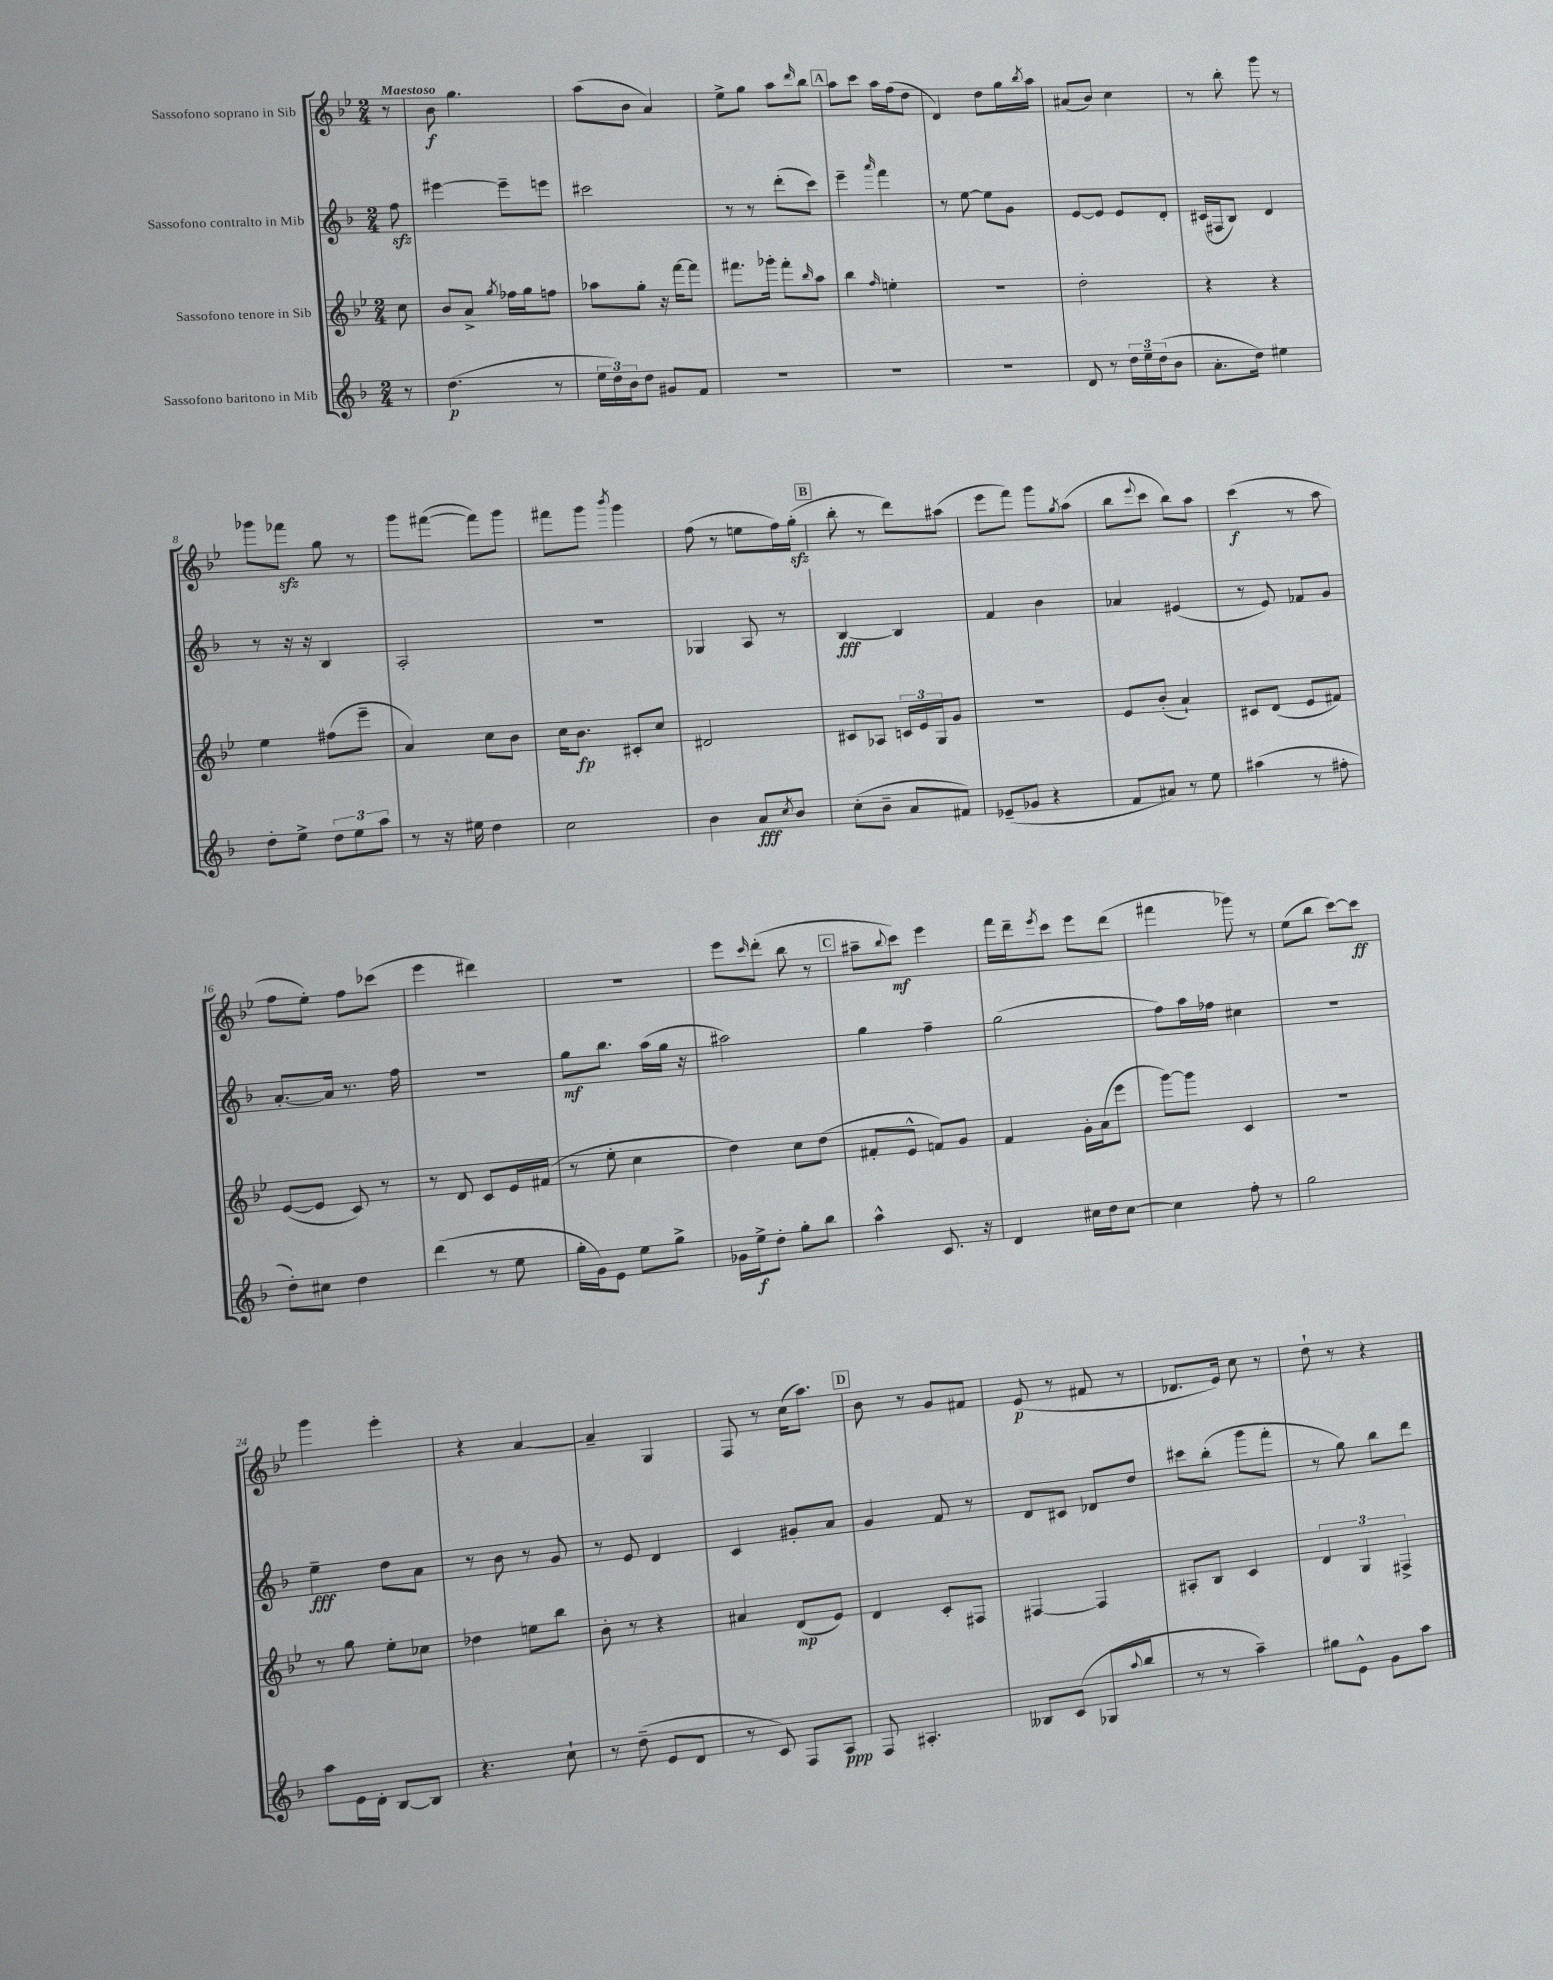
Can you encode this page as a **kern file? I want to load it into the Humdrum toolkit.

**kern	**kern	**kern	**kern
*staff4	*staff3	*staff2	*staff1
*clefG2	*clefG2	*clefG2	*clefG2
*k[b-]	*k[b-e-]	*k[b-]	*k[b-e-]
*M2/4	*M2/4	*M2/4	*M2/4
8r	8cc	8ff	8r
=	=	=	=
(4.dd	8b-	[4eee#	8b-
.	8a^	.	4.gg
.	8qgg	.	.
.	16ff-	8eee#~]	.
.	16gg	.	.
8r	8ff	8eee	.
=	=	=	=
24ee	8aa-	2ccc#	(8aa
24dd)	.	.	.
24b-	.	.	.
8dd	8gg'	.	8b-
8g#	16r	.	4a)
.	[16fff	.	.
8f	8fff]	.	.
=	=	=	=
2r	8.fff#	8r	8ee-^
.	.	8r	8gg
.	16ggg-'	.	.
.	8fff#'	(8ddd'	8aa
.	16qqbb-	.	16qqddd
.	8aa	8ccc)	8bb-
=	=	=	=
2r	4bb-	4eee~	8aa
.	.	.	8ccc
.	16qqff	16qqaaa	.
.	4ee'	4fff	16aa
.	.	.	(16ff
.	.	.	8dd
=	=	=	=
2r	2r	8r	4d)
.	.	[8ee	.
.	.	8ee]	8dd
.	.	8g	16gg
.	.	.	8qbb-
.	.	.	16aa
=	=	=	=
8d	2dd'	[8e	(8a#
8r	.	8e]	8b-)
24dd	.	8e	4cc
24ee~	.	.	.
(24dd	.	.	.
8b-	.	8d'	.
=	=	=	=
8.a'	4r	(16c#	8r
.	.	16F#	.
.	.	8B-)	8bb-'
16dd)	.	.	.
4ee#	4r	4d	8ggg
.	.	.	8r
=	=	=	=
8dd'	4ee-	8r	8ggg-
8ee^	.	16r	8fff-
.	.	16r	.
12dd	(8ff#	4B-	8gg
12ee	.	.	.
.	8eee-~	.	8r
12aa	.	.	.
=	=	=	=
8r	4a)	2A'	8ggg
16r	.	.	([8fff#
16ee#	.	.	.
4dd	8cc	.	8fff#])
.	8b-	.	8ggg
=	=	=	=
2cc	16cc	2r	8fff#
.	8.b-	.	.
.	.	.	8ggg
.	.	.	8qbbb-
.	8c#'	.	4ggg
.	8cc	.	.
=	=	=	=
4b-	2d#	4G-	(8ff
.	.	.	8r
8a	.	8A	8ee
8qcc	.	.	.
8b-	.	8r	16ff)
.	.	.	(16gg'
=	=	=	=
(8cc'	8c#	[4B-	8bb-'
8b-~	8A-	.	8r
8a	24c	4B-]	8ddd)
.	24e-	.	.
.	24G	.	.
8f#)	8g	.	(8aa#
=	=	=	=
(8e-~	2r	4f	8eee-
8g-	.	.	8fff)
4r	.	4b-	8ggg
.	.	.	8qgg
.	.	.	(8aa
=	=	=	=
8f	8e-	4a-	8bb-
.	.	.	8qqeee-
8a#)	(8b-'	.	8ccc
8r	4a`)	(4e#	8bb-)
8ee	.	.	8aa
=	=	=	=
(4aa#	8c#	8r	(4ccc
.	(8d	8e)	.
8r	8e-	8f-	8r
8ff#'	8f#)	8g	8aa
=	=	=	=
8dd')	([8e-	[8.a'	8ff
8cc#	8e-]	.	8ee-')
.	.	16a]	.
4dd	8c)	8.r	8ff
.	8r	.	(8ccc-
.	.	16ff	.
=	=	=	=
(4ddd	8r	2r	4eee-
.	8d	.	.
8r	8c	.	4ddd#)
8ee	16e-	.	.
.	(16f#	.	.
=	=	=	=
16gg'	8r	8gg	2r
16g)	.	.	.
8e	8ee-'	8.bb-	.
8ee	4cc	.	.
.	.	(16aa	.
8gg^	.	16gg	.
.	.	16r	.
=	=	=	=
16g-	4dd)	2aa#)	8eee-
16ee^	.	.	.
.	.	.	16qqccc
8dd'	.	.	(8ddd'
8gg'	8cc	.	8bb-
8bb-	(8dd	.	8r
=	=	=	=
4aa^^	8f#'	4gg	8aa#~
.	.	.	8qqbb-
.	8e-^^	.	8ccc)
8.c	8f)	4ff~	4eee-
.	8g	.	.
16r	.	.	.
=	=	=	=
4d	4f	(2gg	16fff
.	.	.	16ddd~
.	.	.	8qeee-
.	.	.	8ccc
16cc#	16g'	.	8eee-
16dd	(16a	.	.
[8cc#	8eee-	.	(8ddd
=	=	=	=
4cc#]	[8ggg)	8ff)	4fff#
.	8ggg]	16aa	.
.	.	16ff-	.
8ff'	4c	4cc#	8ggg-)
8r	.	.	8r
=	=	=	=
2gg	2r	2r	(8ee-
.	.	.	8bb-
.	.	.	[8ccc)
.	.	.	8ccc]
=	=	=	=
8aa	8r	4ee~	4ggg
16e	8gg	.	.
16d'	.	.	.
[8B-	8ee-'	8dd	4eee-'
8B-]	8cc-	8a	.
=	=	=	=
4.r	4dd-	8r	4r
.	.	8b-	.
.	8ee	8r	[4a
8cc`	8bb-	8g	.
=	=	=	=
8r	8b-'	8r	4a~]
(8dd~	8r	8e	.
8e	4r	4d	4G
8d	.	.	.
=	=	=	=
8r	4a#	4c	8F
8c)	.	.	8r
8F	(8d	8g#'	(16cc
.	.	.	8.aa)
8A	8e-)	8a	.
=	=	=	=
8F	4d	4g	8b-
4.A#'	.	.	8r
.	8c'	8f	8g
.	8F#	8r	8f#
=	=	=	=
8B--	[4F#	8d	(8e-
(8c	.	8c#	8r
8G-	4F#]	8d-	8f#
8qqaa	.	.	.
8bb-	.	8dd	8r
=	=	=	=
8r	8A#'	8ccc#	8.d-
8r	8B-	(8bb-'	.
.	.	.	16e-)
4aa~)	4c	8ggg	8cc
.	.	8fff'	8r
=	=	=	=
8gg#	6d	8r	8dd`
8e^^	.	8gg)	8r
.	6G	.	.
8g	.	8bb-	4r
.	6F#^	.	.
8aa	.	8ddd	.
==	==	==	==
*-	*-	*-	*-
